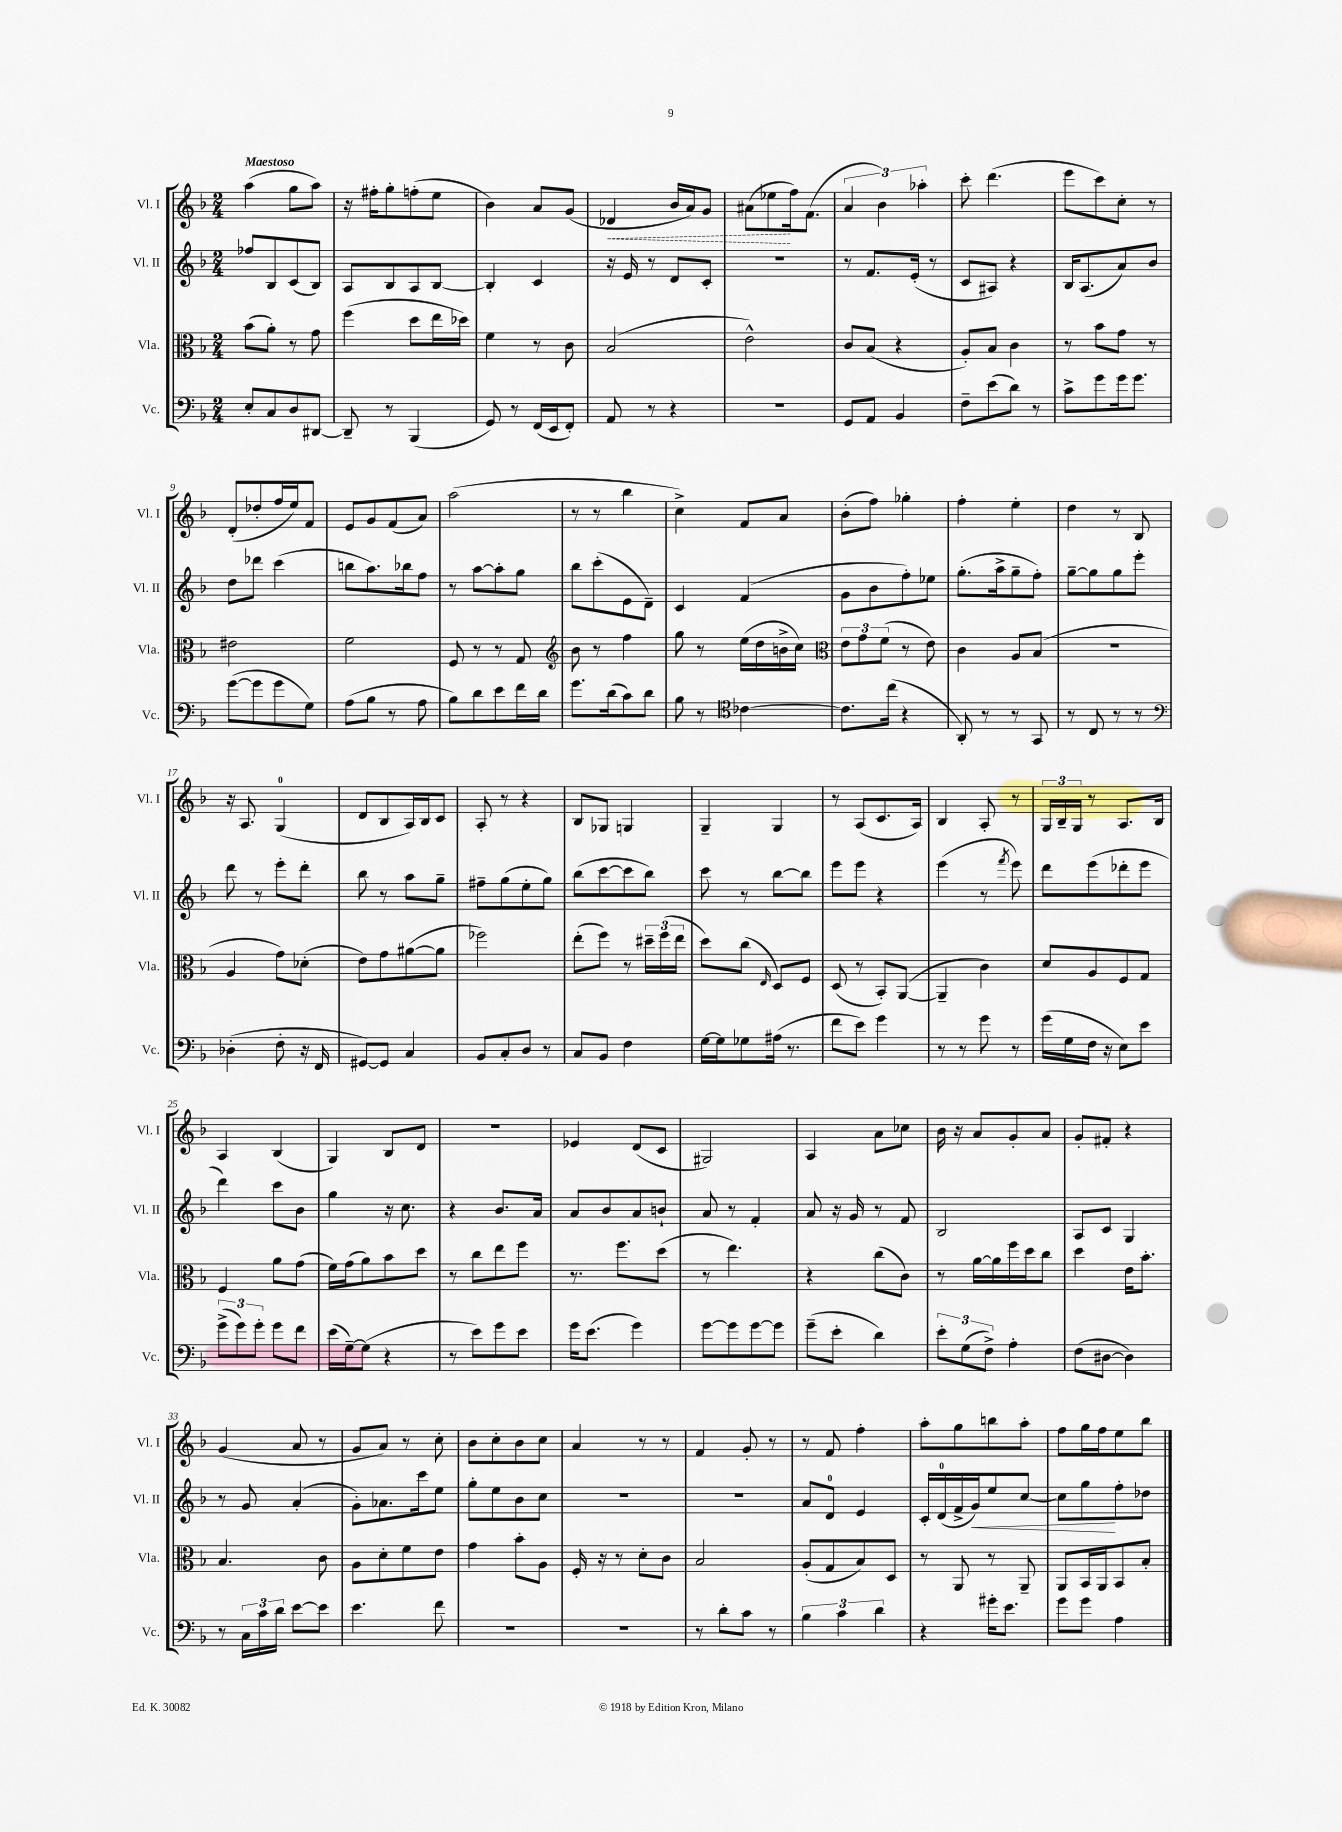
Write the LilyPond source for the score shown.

<<
\new StaffGroup <<
\new Staff = "s0" \with { instrumentName = "Vl. I" shortInstrumentName = "Vl. I" } {
    \clef treble \key f \major \numericTimeSignature \time 2/4 \tempo "Maestoso"
    \autoBeamOff a''4( g''8[ a''8]) |
    r16 fis''16[-. g''8-. f''8-.( e''8] |
    bes'4) a'8[ g'8]( |
    \once \override Hairpin.style = #'dashed-line des'4\< bes'16[ a'16) g'8] |
    ais'8[( ees''8\! f''16) f'8.]( |
    \tuplet 3/2 { a'4 bes'4) aes''4-. } |
    c'''8-. d'''4.( |
    e'''8[ c'''8) c''8]-. r8 |
    d'8[-.( des''8-. f''16 e''16) f'8] |
    e'8[ g'8 f'8( a'8]) |
    a''2( |
    r8 r8 bes''4 |
    c''4->) f'8[ a'8] |
    bes'8[-.( f''8]) ges''4-. |
    f''4-. e''4-. |
    d''4 r8 bes8 |
    r16 a8. g4-0( |
    d'8[ bes8 a16) bes16 c'8] |
    a8-. r8 r4 |
    bes8[ ges8] g4 |
    g4-- g4 |
    r8 a8[( c'8. a16]) |
    bes4 a8-. r8 |
    \tuplet 3/2 { g16[ bes16-- g16] } r8 a8.[ bes16] |
    a4 bes4( |
    g4) bes8[ d'8] |
    R2 |
    ees'4 d'8[( c'8] |
    gis2) |
    a4 a'8[ ces''8] |
    bes'16 r16 a'8[ g'8-. a'8] |
    g'8[-. fis'8]-. r4 |
    g'4( a'8 r8 |
    g'8[ a'8]) r8 c''8-. |
    bes'8[ c''8-. bes'8 c''8] |
    a'4 r8 r8 |
    f'4 g'8-. r8 |
    r8 f'8 f''4-. |
    a''8[-. g''8 b''8 a''8]-. |
    f''8[ g''16 f''16 e''8 bes''8] \bar "|." |
}
\new Staff = "s1" \with { instrumentName = "Vl. II" shortInstrumentName = "Vl. II" } {
    \clef treble \key f \major \numericTimeSignature \time 2/4
    \autoBeamOff fes''8[ bes8 c'8( bes8]) |
    a8[ bes8 a8 bes8]~ |
    bes4-. c'4 |
    r16 e'16 r8 d'8[ c'8]-. |
    r2 |
    r8 f'8.[ e'16]-.( r8 |
    c'8[ ais8]) r4 |
    bes16[ a8.( a'8) bes'8] |
    d''8[ des'''8] c'''4( |
    b''8[ a''8.) bes''16 f''8] |
    r8 a''8[~ a''8-. g''8] |
    bes''8[ c'''8-.( e'8 d'8]--) |
    c'4 f'4( |
    g'8[ bes'8 f''8-.) ees''8] |
    g''8.[-.( a''16-> g''8-- f''8]-.) |
    g''8[~-- g''8 g''8 e'''8]-. |
    d'''8 r8 e'''8[-. d'''8]-. |
    bes''8 r8 a''8[ g''8]-- |
    fis''8[-- g''8( e''8-. g''8]) |
    bes''8[( c'''8~ c'''8 bes''8]) |
    c'''8 r8 bes''8[~ bes''8] |
    e'''8[ e'''8] r4 |
    e'''4( r8 \acciaccatura { f'''8 } e'''8) |
    d'''8[ e'''8( des'''8-. e'''8] |
    d'''4) c'''8[ bes'8] |
    g''4 r16 c''8. |
    r4 bes'8.[ a'16] |
    a'8[ bes'8 a'8 b'8]-! |
    a'8 r8 f'4-. |
    a'8 r16 g'16 r8 f'8 |
    bes2 |
    a8[ c'8] g4 |
    r8 g'8 a'4-.( |
    g'8[-.) aes'8. c'''16 e''8] |
    g''8[-. e''8 bes'8 c''8] |
    R2 |
    r2 |
    a'8[ d'8]-0 e'4 |
    c'16[-. d'16-0( f'16-> g'16\<) e''8 c''8]~ |
    c''8[ g''8\! f''8-. des''8] \bar "|." |
}
\new Staff = "s2" \with { instrumentName = "Vla." shortInstrumentName = "Vla." } {
    \clef alto \key f \major \numericTimeSignature \time 2/4
    \autoBeamOff bes'8[( a'8]-.) r8 g'8 |
    f''4( d''8[ e''16 des''16]) |
    f'4 r8 c'8 |
    bes2( |
    e'2-^) |
    c'8[ bes8]( r4 |
    a8[-.) bes8] c'4 |
    r8 bes'8[ g'8] r8 |
    eis'2 |
    f'2 |
    f8 r8 r8 g8 |
    \clef treble bes'8 r8 f''4 |
    g''8 r8 e''16[( d''16 b'16-> c''16]) |
    \clef alto \tuplet 3/2 { e'8[ g'8 f'8]( } r8 e'8) |
    c'4 a8[ bes8]( |
    r2 |
    a4 g'8[) des'8]-.( |
    e'8[) g'8 ais'8~( ais'8] |
    fes''2) |
    e''8[-.( f''8]) r8 \tuplet 3/2 { dis''16[-- f''16( e''16] } |
    d''8[) c''8]( \grace { e16 } d8[) f8] |
    d8( r8 bes,8[-.) a,8]~( |
    a,4-- c'4) |
    d'8[ a8 f8 g8] |
    f4 a'8[ g'8]( |
    f'16[) g'16( a'8) bes'8 d''8] |
    r8 c''8[ e''8 f''8] |
    r8. f''8.[ d''8]( |
    r8 e''4.) |
    r4 c''8[( c'8]) |
    r8 a'16[~ a'16 f''16 d''16 c''8] |
    d''4 e'16[ bes'8.]-. |
    bes4. c'8 |
    a8[ d'8-. f'8 e'8] |
    g'4 bes'8[-. a8] |
    f16-. r16 r8 d'8[-. c'8] |
    bes2 |
    a8[-.( g8 bes8) d8] |
    r8 a,8 r8 a,8-- |
    a,8[ bes,16 a,16 bes,8 bes8]-. \bar "|." |
}
\new Staff = "s3" \with { instrumentName = "Vc." shortInstrumentName = "Vc." } {
    \clef bass \key f \major \numericTimeSignature \time 2/4
    \autoBeamOff e8[-. c8 d8 dis,8]~ |
    dis,8-- r8 bes,,4( |
    g,8) r8 f,16[( e,16 f,8]-.) |
    a,8 r8 r4 |
    R2 |
    g,8[ a,8] bes,4 |
    f8[-- e'8( d'8]) r8 |
    c'8[-> g'8 g'16 g'8.] |
    g'8[~( g'8 g'8 g8]) |
    a8[( bes8] r8 a8 |
    bes8[) d'8 e'8 f'16 d'16] |
    g'8.[ d'16( c'8) d'8] |
    bes8 r8 \clef tenor ces'4~ |
    ces'8.[ c''16]( r4 |
    a,8-.) r8 r8 g,8 |
    r8 c8 r8 r8 |
    \clef bass des4-.( f8-. r16 f,16 |
    gis,8[~) gis,8] c4 |
    bes,8[ c8-. d8] r8 |
    c8[ bes,8] f4 |
    g16[~ g16 ges8 ais16]( r8. |
    f'8[ e'8]) g'4 |
    r8 r8 g'8 r8 |
    g'16[( g16 f16] r16 e8[) e'8] |
    \tuplet 3/2 { g'8[->( g'8) g'8]-. } g'8[ f'8] |
    e'16[( g16~--) g8]( r4 |
    r8 e'8[) g'8 e'8] |
    g'16[ e'8.]( g'4) |
    g'8[~ g'8 g'8~ g'8] |
    g'8[--( e'8]-. d'4) |
    \tuplet 3/2 { e'8[-. g8( f8]->) } a4-. |
    f8[( dis8]~ dis4) |
    r8 \tuplet 3/2 { c16[ c'16 d'16] } e'8[~ e'8] |
    e'4. f'8 |
    R2 |
    R2 |
    r8 d'8[-. c'8] r8 |
    \tuplet 3/2 { bes4 c'4 d'4 } |
    r4 gis'16[-. e'8.] |
    g'8[ g'8] a4 \bar "|." |
}
>>
>>
